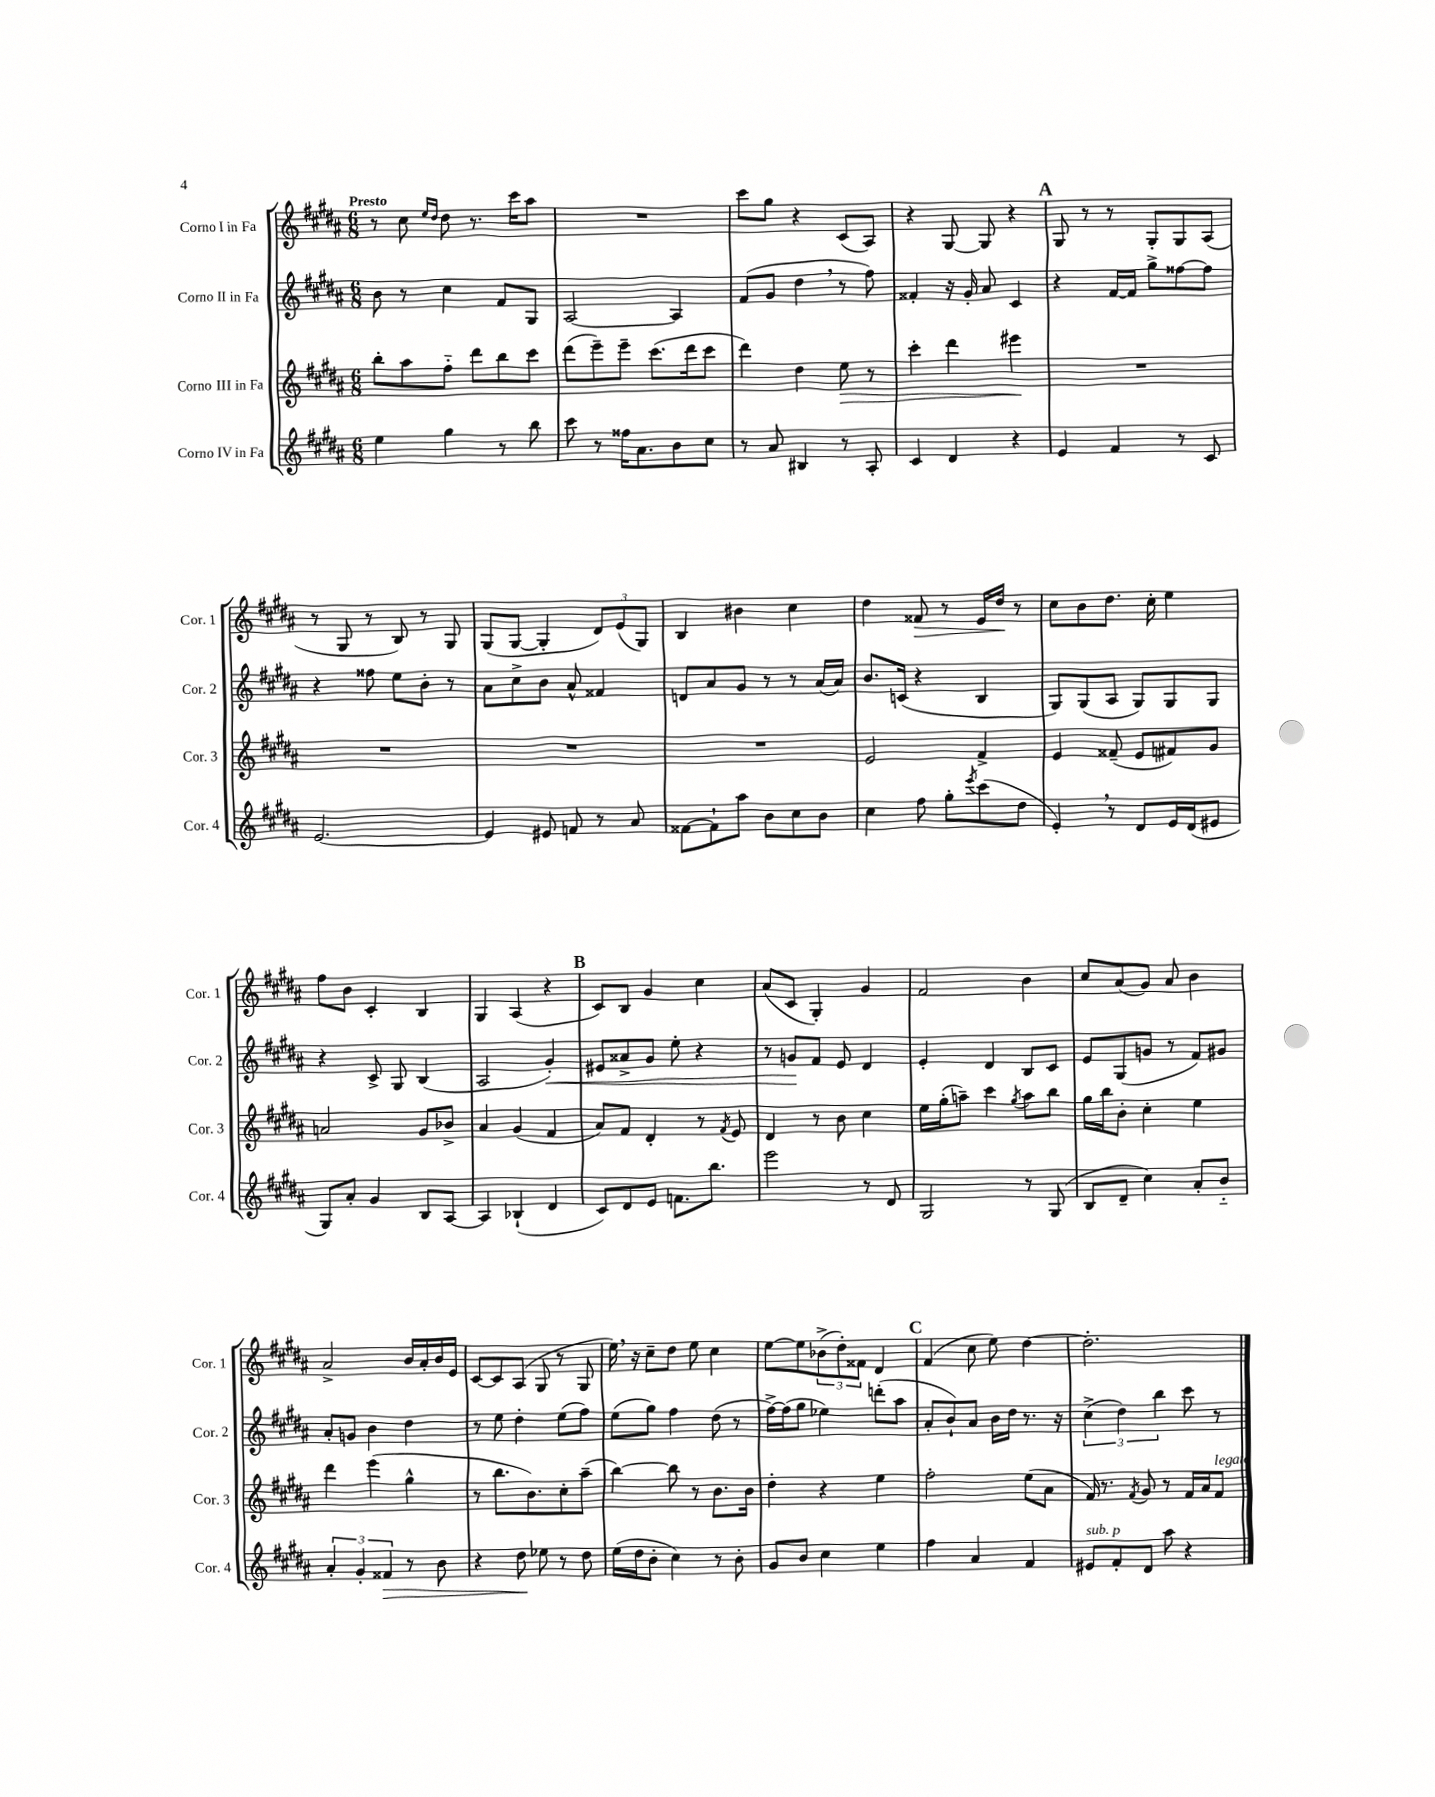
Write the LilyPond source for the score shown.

<<
\new StaffGroup <<
\new Staff = "s0" \with { instrumentName = "Corno I in Fa" shortInstrumentName = "Cor. 1" } {
    \clef treble \key b \major \numericTimeSignature \time 6/8 \tempo "Presto"
    r8 cis''8 \grace { e''16 dis''16 } dis''8 r8. cis'''16 ais''8 |
    R2. |
    cis'''8 gis''8 r4 cis'8( ais8) |
    r4 gis8~ gis8 r4 |
    \mark \markup { \bold "A" } gis8 r8 r8 gis8-. gis8 ais8( |
    r8 gis8 r8 b8) r8 gis8 |
    gis8( gis8~ gis4-. \tuplet 3/2 { dis'8) e'8( gis8) } |
    b4 bis'4 cis''4 |
    dis''4 fisis'8\> r8 e'16 dis''16\! r8 |
    cis''8 b'8 dis''8. cis''16-. e''4 |
    fis''8 b'8 cis'4-. b4 |
    gis4 ais4( r4 |
    \mark \markup { \bold "B" } cis'8) b8 gis'4 cis''4 |
    ais'8( cis'8 gis4-.) gis'4 |
    fis'2 b'4 |
    cis''8 ais'8( gis'8) ais'8 b'4 |
    ais'2-> b'16 ais'16-. b'16 e'16 |
    cis'8~ cis'8 ais8( gis8 r8 gis8 |
    e''16) \breathe r16 cis''8-- dis''8 e''8 cis''4 |
    e''8~ e''8 \tuplet 3/2 { bes'8->( dis''8-.) fisis'8 } dis'4 |
    \mark \markup { \bold "C" } fis'4( cis''8 e''8) dis''4~ |
    dis''2.-. \bar "|." |
}
\new Staff = "s1" \with { instrumentName = "Corno II in Fa" shortInstrumentName = "Cor. 2" } {
    \clef treble \key b \major \numericTimeSignature \time 6/8
    b'8 r8 cis''4 fis'8 gis8 |
    ais2~ ais4 |
    fis'8( gis'8 dis''4 \breathe r8 fis''8) |
    fisis'4-. r16 gis'16-. ais'8 cis'4 |
    \mark \markup { \bold "A" } r4 fis'16~ fis'16 gis''8-> fisis''8~ fisis''8 |
    r4 fisis''8 e''8 b'8-. r8 |
    ais'8 cis''8-> b'8 ais'8-^ fisis'4 |
    d'8 ais'8 gis'8 r8 r8 ais'16( ais'16) |
    b'8. c'16( r4 b4 |
    gis8) gis8( ais8 gis8) gis8 gis8 |
    r4 cis'8-> gis8 b4( |
    ais2 gis'4-.\<) |
    \mark \markup { \bold "B" } eis'8 aisis'8-> gis'8 e''8-. r4 |
    r8 g'8\! fis'8 e'8 dis'4 |
    e'4-. dis'4 b8 cis'8 |
    e'8 gis8( g'8 r8 fis'8) gis'8 |
    ais'8-. g'8 b'4 dis''4 |
    r8 e''8 dis''4-. e''8( fis''8) |
    e''8( gis''8) fis''4 dis''8( r8 |
    fis''16~->) fis''16( gis''8 ees''4) d'''8-.( ais''8 |
    \mark \markup { \bold "C" } ais'8-. b'8-!) ais'8 b'16 dis''16 r8. r16 |
    \tuplet 3/2 { cis''4->( dis''4) b''4 } cis'''8 r8 \bar "|." |
}
\new Staff = "s2" \with { instrumentName = "Corno III in Fa" shortInstrumentName = "Cor. 3" } {
    \clef treble \key b \major \numericTimeSignature \time 6/8
    b''8-. ais''8 fis''8-_ dis'''8 b''8 cis'''8 |
    dis'''8( e'''8--) e'''8-- cis'''8.( dis'''16 cis'''8 |
    dis'''4) dis''4 e''8\> r8 |
    cis'''4-. dis'''4 eis'''4\! |
    \mark \markup { \bold "A" } R2. |
    R2. |
    R2. |
    R2. |
    e'2 fis'4-> |
    e'4 fisis'8--( e'8 fis'8) gis'8 |
    a'2 gis'8 bes'8-> |
    ais'4 gis'4( fis'4 |
    \mark \markup { \bold "B" } ais'8) fis'8 dis'4-. r8 \acciaccatura { fis'8 } e'8 |
    dis'4 r8 b'8 cis''4 |
    e''16 gis''16-.( a''8--) cis'''4 \acciaccatura { gis''8 } a''8 b''8 |
    gis''16 b''16 b'8-. cis''4-. e''4 |
    dis'''4 e'''4( gis''4-^ |
    r8 b''8. b'8.) cis''8-. ais''8--( |
    b''4~) b''8 r8 b'8. b'16 |
    dis''4-. r4 e''4 |
    \mark \markup { \bold "C" } fis''2-. e''8( ais'8 |
    fis'16) r8. \acciaccatura { fis'8 } gis'8 r8 fis'16 ais'16 fis'8^\markup { \italic "legato" } \bar "|." |
}
\new Staff = "s3" \with { instrumentName = "Corno IV in Fa" shortInstrumentName = "Cor. 4" } {
    \clef treble \key b \major \numericTimeSignature \time 6/8
    e''4 gis''4 r8 b''8 |
    cis'''8 r8 fisis''16 ais'8. b'8 cis''8 |
    r8 ais'8 bis4 r8 ais8-. |
    cis'4 dis'4 r4 |
    \mark \markup { \bold "A" } e'4 fis'4 r8 cis'8 |
    e'2.~ |
    e'4 eis'8 f'8 r8 ais'8 |
    fisis'8~ fisis'8-! ais''8 b'8 cis''8 b'8 |
    cis''4 fis''8 gis''8-. \acciaccatura { e'''8 } cis'''8( dis''8 |
    e'4-.) \breathe r8 dis'8 e'16 dis'16( eis'8 |
    gis8) ais'8-. gis'4 b8 ais8~ |
    ais4 bes4-!( dis'4 |
    \mark \markup { \bold "B" } cis'8) dis'8 e'8 f'8. b''8. |
    e'''2 r8 dis'8 |
    gis2 r8 gis8( |
    b8 dis'8-- cis''4) ais'8-. b'8-_ |
    \tuplet 3/2 { ais'4-. gis'4-. fisis'4\> } r8 b'8 |
    r4 dis''8\! ees''8 r8 dis''8 |
    e''16( dis''16 b'8-. cis''4) r8 b'8-. |
    gis'8 b'8 cis''4 e''4 |
    \mark \markup { \bold "C" } fis''4 ais'4 fis'4 |
    eis'8^\markup { \italic "sub. p" } fis'8-. dis'8 ais''8 r4 \bar "|." |
}
>>
>>
\layout { \context { \Score \remove "Bar_number_engraver" } }
